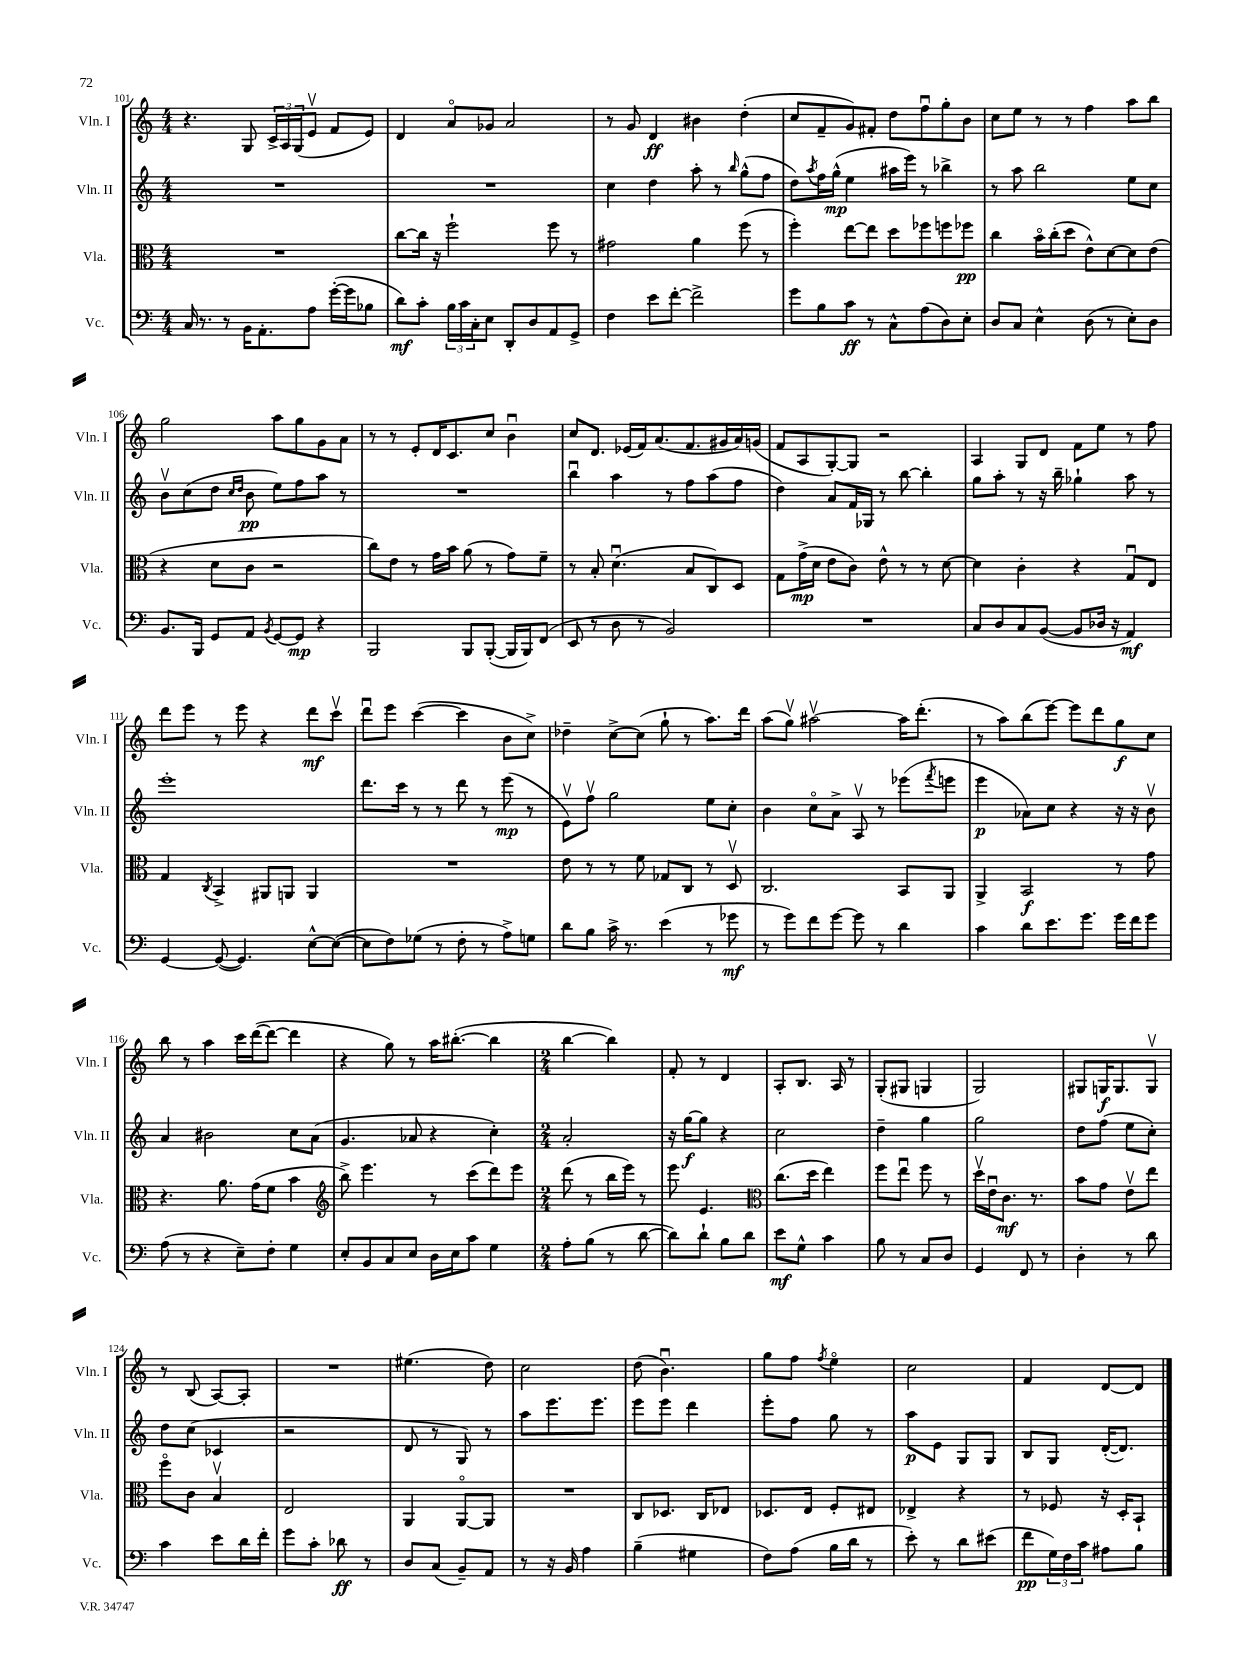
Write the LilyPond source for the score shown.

<<
\new StaffGroup <<
\new Staff = "s0" \with { instrumentName = "Vln. I" shortInstrumentName = "Vln. I" } {
    \clef treble \key c \major \numericTimeSignature \time 4/4
    r4. g8 \tuplet 3/2 { c'16-> a16 g16( } e'8\upbow f'8 e'8) |
    d'4 a'8\flageolet ges'8 a'2 |
    r8 g'8 d'4\ff bis'4 d''4-.( |
    c''8 f'8-- g'8) fis'8-. d''8 f''8\downbow g''8-. b'8 |
    c''8 e''8 r8 r8 f''4 a''8 b''8 |
    g''2 a''8 g''8 g'8 a'8 |
    r8 r8 e'8-. d'16 c'8. c''8 b'4\downbow |
    c''8 d'8. ees'16( f'16) a'8.( f'8. gis'16 a'16) g'16( |
    f'8 a8 g8~-.) g8 r2 |
    a4 g8 d'8 f'8 e''8 r8 f''8 |
    d'''8 e'''8 r8 e'''8 r4 d'''8\mf c'''8\upbow |
    d'''8\downbow e'''8 c'''4~( c'''4 b'8 c''8->) |
    des''4-- c''8~-> c''8( g''8-! r8 a''8.) d'''16 |
    a''8( g''8\upbow) ais''2~\upbow ais''16 d'''8.-.( |
    r8 a''8) b''8( e'''8~) e'''8 d'''8 g''8\f c''8 |
    b''8 r8 a''4 c'''16 d'''16~( d'''8~ d'''4 |
    r4 g''8) r8 a''16 bis''8.~-.( bis''4 |
    \numericTimeSignature \time 2/4 b''4~ b''4) |
    f'8-. r8 d'4 |
    a8-. b8. a16 r8 |
    g8-.( gis8 g4 |
    g2) |
    gis8 g16\f g8. g8\upbow |
    r8 b8( a8~) a8-. |
    R2 |
    eis''4.( d''8) |
    c''2 |
    d''8( b'4.\downbow) |
    g''8 f''8 \acciaccatura { f''8 } e''4\flageolet |
    c''2 |
    f'4 d'8~ d'8 \bar "|." |
}
\new Staff = "s1" \with { instrumentName = "Vln. II" shortInstrumentName = "Vln. II" } {
    \clef treble \key c \major \numericTimeSignature \time 4/4
    R1 |
    R1 |
    c''4 d''4 a''8-. r8 \grace { b''16 } g''8-^( f''8 |
    d''8) \acciaccatura { a''8 } f''16 g''16-^\mp( e''4 ais''16 e'''16) r8 bes''4-> |
    r8 a''8 b''2 e''8 c''8 |
    b'8\upbow c''8( d''8 \grace { c''16 d''16 } b'8\pp e''8) f''8 a''8 r8 |
    R1 |
    b''4\downbow a''4 r8 f''8 a''8( f''8 |
    d''4) a'8 f'16 ges16 r8 b''8~ b''4-. |
    g''8 a''8-. r8 r16 b''16-- ges''4-! a''8 r8 |
    e'''1-. |
    d'''8. c'''16 r8 r8 d'''8 r8 e'''8\mp( r8 |
    e'8\upbow) f''8\upbow g''2 e''8 c''8-. |
    b'4 c''8\flageolet a'8-> a8\upbow r8 ees'''8( \acciaccatura { f'''8 } e'''8 |
    e'''4\p aes'8) c''8 r4 r16 r16 b'8\upbow |
    a'4 bis'2 c''8 a'8( |
    g'4. aes'8 r4 c''4-.) |
    \numericTimeSignature \time 2/4 a'2-. |
    r16 g''16~\f g''8 r4 |
    c''2 |
    d''4-- g''4 |
    g''2 |
    d''8 f''8( e''8 c''8-.) |
    d''8 c''8( ces'4 |
    r2 |
    d'8 r8 g8) r8 |
    a''8 e'''8. e'''8. |
    e'''8 e'''8 d'''4 |
    e'''8-. f''8 g''8 r8 |
    a''8\p e'8 g8 g8 |
    b8 g8 d'16~-.( d'8.) \bar "|." |
}
\new Staff = "s2" \with { instrumentName = "Vla." shortInstrumentName = "Vla." } {
    \clef alto \key c \major \numericTimeSignature \time 4/4
    R1 |
    c''8~ c''16 r16 f''2-! f''8 r8 |
    gis'2 a'4 f''8( r8 |
    f''4-.) e''8~ e''8 d''8 fes''8 f''8 fes''8\pp |
    c''4 b'16\flageolet c''16-.( d''8 e'8-^) d'8~ d'8 e'8( |
    r4 d'8 c'8 r2 |
    c''8) e'8 r8 g'16 b'16 a'8( r8 g'8) f'8-- |
    r8 b8-. d'4.\downbow( b8 c8) d8 |
    g8 g'16->\mp( d'16 e'8 c'8) e'8-^ r8 r8 d'8~ |
    d'4 c'4-. r4 g8\downbow e8 |
    g4 \acciaccatura { c8 } b,4-> ais,8 a,8 a,4 |
    R1 |
    e'8 r8 r8 f'8 ges8 c8 r8 d8\upbow |
    c2. b,8 a,8 |
    a,4-> b,2\f r8 g'8 |
    r4. a'8. g'16( f'8 b'4 |
    \clef treble b''8->) e'''4. r8 c'''8( d'''8) e'''8 |
    \numericTimeSignature \time 2/4 d'''8( r8 b''16 e'''16) r8 |
    e'''8 e'4. |
    \clef alto c''8.( d''16 e''4) |
    f''8 e''8\downbow f''8 r8 |
    d''16\upbow e'16\downbow c'8.\mf r8. |
    b'8 g'8 e'8\upbow e''8 |
    f''8\flageolet c'8 b4\upbow |
    e2 |
    a,4 a,8~\flageolet a,8 |
    R2 |
    c8 des8. c16 ees8 |
    des8. e16 f8-. eis8 |
    ees4-> r4 |
    r8 fes8 r16 d16-. b,8-! \bar "|." |
}
\new Staff = "s3" \with { instrumentName = "Vc." shortInstrumentName = "Vc." } {
    \clef bass \key c \major \numericTimeSignature \time 4/4
    c16 r8. r8 b,16 a,8.-. a8 g'16~-.( g'16 bes8 |
    d'8\mf) c'8-. \tuplet 3/2 { b16 c'16 c16-. } e8 d,8-. d8 a,8 g,8-> |
    f4 e'8 f'8~-. f'2-> |
    g'8 b8 c'8\ff r8 c8-^ a8( d8) e8-. |
    d8 c8 e4-^ d8( r8 e8-.) d8 |
    b,8. b,,16 g,8 a,8 \acciaccatura { b,8 } g,8~ g,8\mp r4 |
    b,,2 b,,8 b,,8~-.( b,,16 b,,16) f,8( |
    e,8 r8 d8 r8 b,2) |
    R1 |
    c8 d8 c8 b,8~( b,8 des16 r16 a,4\mf) |
    g,4~ g,8~( g,4.) e8~-^ e8~( |
    e8 f8) ges8( r8 f8-. r8 a8->) g8 |
    d'8 b8 c'16-> r8. e'4( r8 ges'8\mf |
    r8 g'8) f'8 g'8~ g'8 r8 d'4 |
    c'4 d'8 e'8. g'8. g'16 f'16 g'8 |
    a8( r8 r4 e8--) f8-. g4 |
    e8-. b,8 c8 e8 d16 e16 c'8 g4 |
    \numericTimeSignature \time 2/4 a8-. b8( r8 d'8~ |
    d'8) d'8-! b8 d'8 |
    e'8\mf g8-^ c'4 |
    b8 r8 c8 d8 |
    g,4 f,8 r8 |
    d4-. r8 d'8 |
    c'4 e'8 d'16 f'16-. |
    g'8 c'8-. des'8\ff r8 |
    d8 c8( b,8--) a,8 |
    r8 r16 b,16 a4 |
    b4--( gis4 |
    f8) a8( b16 d'16 r8 |
    e'8-.) r8 d'8 eis'8( |
    f'8\pp \tuplet 3/2 { g16) f16 c'16 } ais8 b8 \bar "|." |
}
>>
>>
\layout { \context { \Score currentBarNumber = #101 } }
